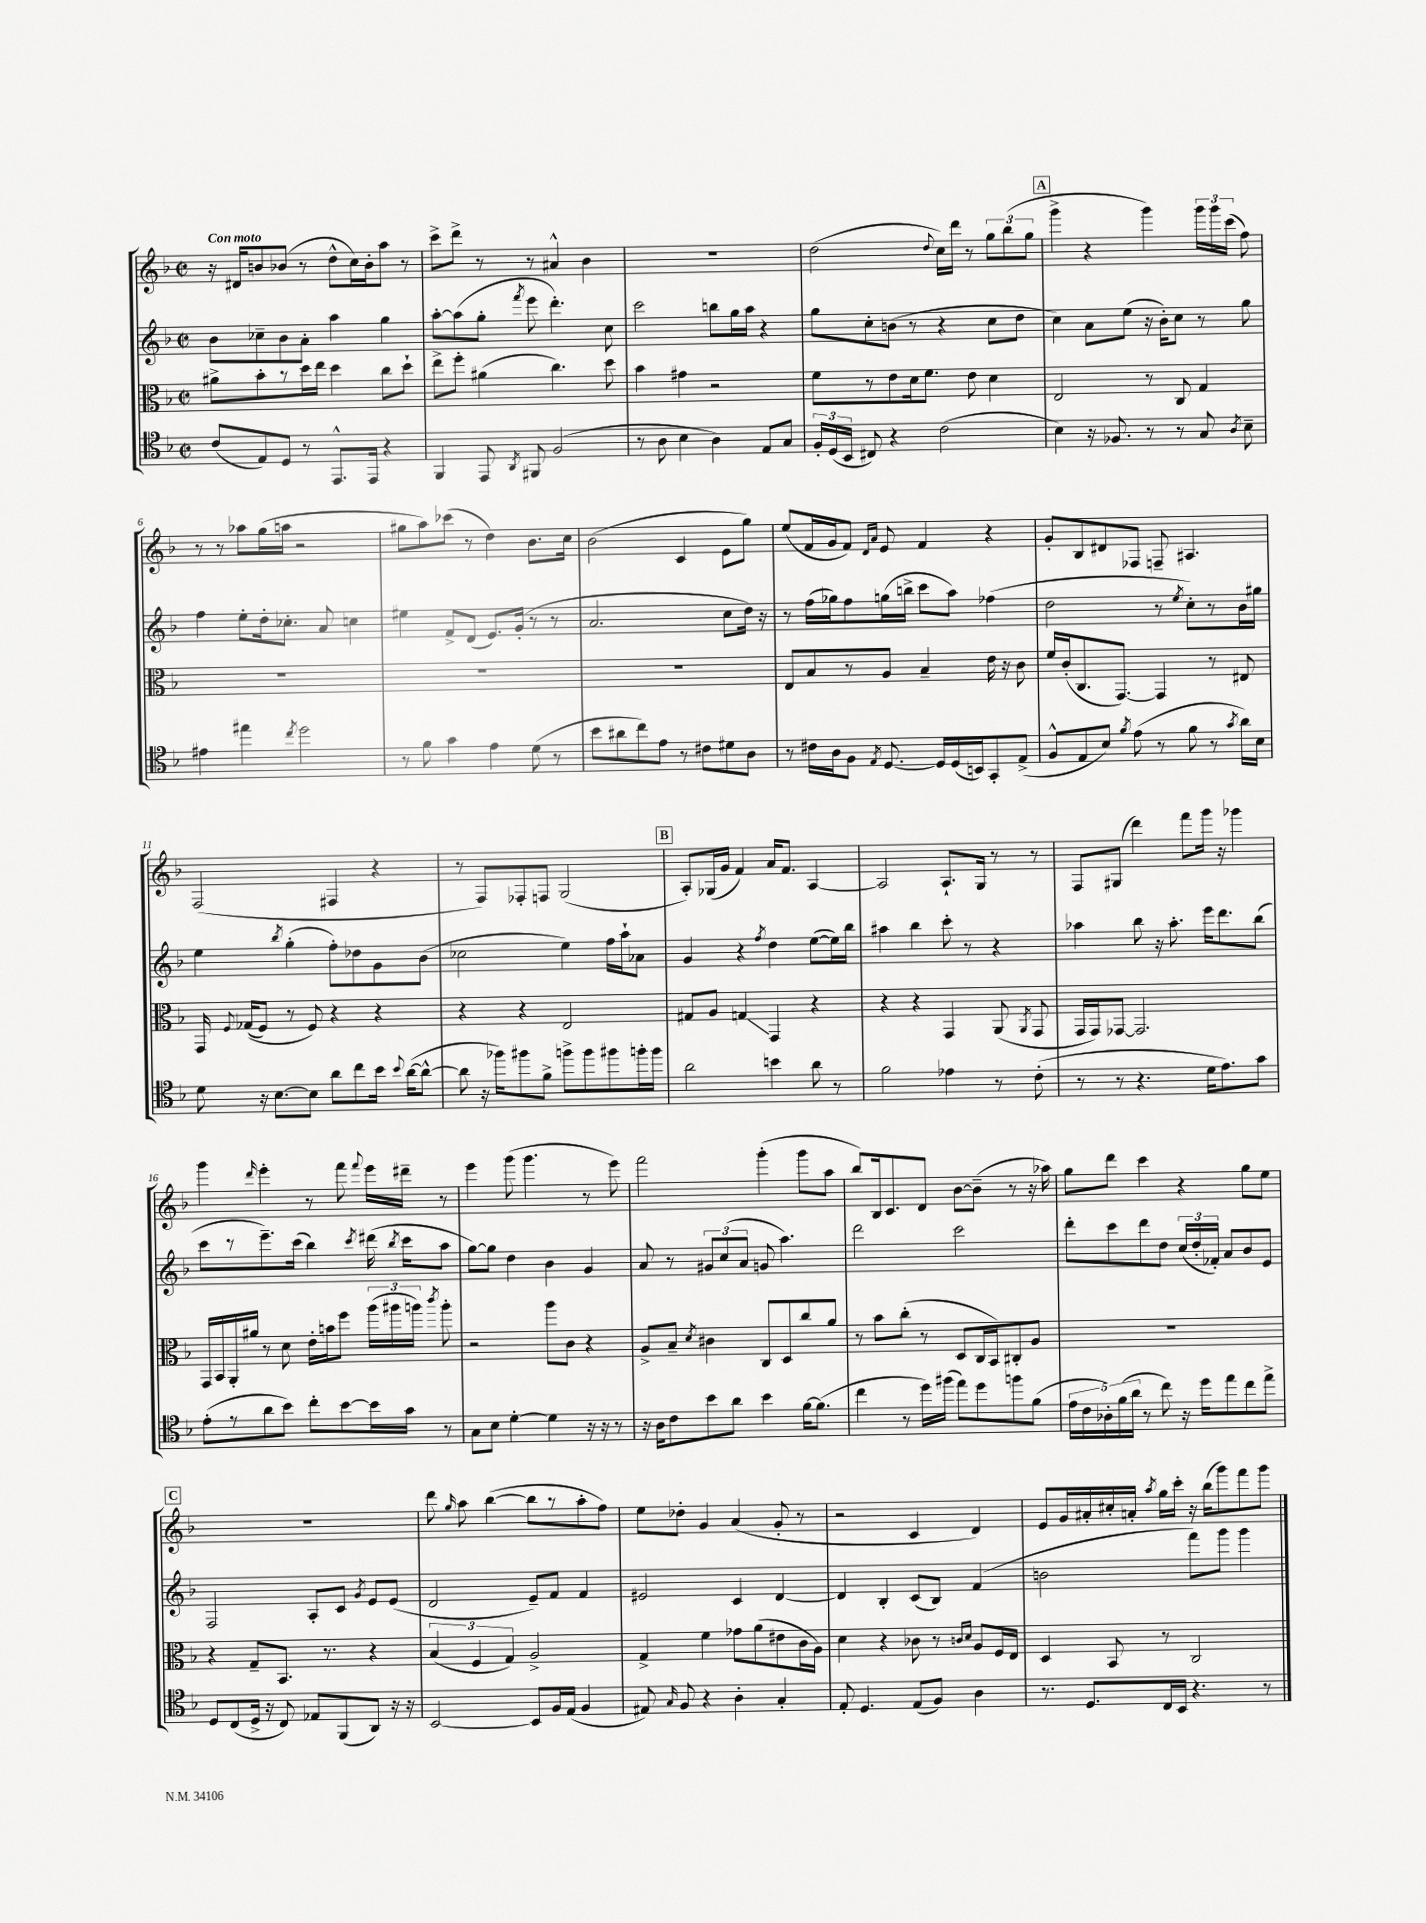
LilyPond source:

<<
\new StaffGroup <<
\new Staff = "s0" {
    \clef treble \key f \major \defaultTimeSignature \time 2/2 \tempo "Con moto"
    \autoBeamOff r16 dis'16[ b'8 bes'8]( r8 d''8[-^ c''16) bes'16-. a''8] r8 |
    c'''8[-> d'''8]-> r8 r8 ais'4-^ bes'4 |
    R1 |
    d''2( \appoggiatura { d''8 } c''16[) d'''16] r8 \tuplet 3/2 { g''8[ bes''8( g''8] } |
    \mark \markup { \box "A" } g'''4-> r4 g'''4) \tuplet 3/2 { g'''16[ g'''16 c'''16]( } f''8) |
    r8 r8 aes''8[ g''16( a''16] r2 |
    gis''8[ a''8) ces'''8]( r8 d''4) bes'8.[ c''16] |
    bes'2( c'4 e'8[ g''8]) |
    e''8[( f'16 g'16 f'8]) \grace { d'16[ a'16] } e'8 f'4 r4 |
    g'8[-. bes8 dis'8 fes8] f8-- ais4. |
    f2( fis4 r4 |
    r8 f8[) fes8-. f8] g2( |
    \mark \markup { \box "B" } a8[-.) ges16( g'16] f'4) a'16[ f'8.] a4~ |
    a2 a8.[-! g16] r8 r8 |
    f8[ gis8]( d'''4) f'''8[ g'''16] r16 ges'''4 |
    g'''4 \grace { d'''16 } e'''4-. r8 f'''8 \appoggiatura { f'''8 } e'''16[ dis'''16]-- r8 |
    e'''4 g'''8( g'''4. r8 e'''8) |
    f'''2 g'''4-.( g'''8[ a''8] |
    bes''8[) bes16 c'8. d'8] bes'8[~ bes'8]--( r8 r16 aes''16) |
    g''8[ d'''8] c'''4 r4 g''8[ e''8] |
    \mark \markup { \box "C" } R1 |
    d'''8 \grace { g''16 } a''8 bes''4~( bes''8[ r8 a''8-. f''8]) |
    e''8[ des''8]-. g'4 a'4( g'8-. r8 |
    r2 c'4 d'4) |
    e'8[ g'16 ais'16-. cis''16-. a'16]-. \acciaccatura { a''8 } g''16[ c'''16]-. r16 bes''16[( g'''8) f'''8 g'''8] \bar "|." |
}
\new Staff = "s1" {
    \clef treble \key f \major \defaultTimeSignature \time 2/2
    \autoBeamOff bes'8[ ces''8-- bes'8 a'8]-. a''4 g''4 |
    a''8[~-. a''8( g''8]-. \acciaccatura { f'''8 } e'''8 d'''4.-.) c''8 |
    c'''2 b''8[ g''16 a''16] r4 |
    g''8[ c''8-. b'8]( r8 r4 c''8[ d''8] |
    \mark \markup { \box "A" } c''4) a'8[ e''8]( r16 bes'16[-.) c''8] r8 g''8 |
    f''4 e''8[-. d''16-. ces''8.]-. a'8 c''4 |
    eis''4 f'8[-> d'8]( e'8.[) g'16]-.( r8 r8 |
    a'2. c''8[ d''16]) r16 |
    r8 f''16[( ges''16) f''8 g''16( b''16]-> c'''8[ a''8]) fes''4( |
    d''2 r8 \acciaccatura { e''8 } c''8[-.) r8 bes'16 gis''16] |
    e''4 \acciaccatura { bes''8 } g''4-.( f''8[-.) des''8 g'8 bes'8]( |
    ces''2 e''4) f''16[ a''16-! aes'8] |
    \mark \markup { \box "B" } g'4 r4 \acciaccatura { f''8 } d''4 e''8[~( e''16) bes''16] |
    ais''4 bes''4 c'''8-. r8 r4 |
    aes''4 bes''8 r16 aes''8.-. e'''16[ d'''8. bes''8]( |
    c'''8[ r8 e'''8.--) c'''16]( bes''4) \acciaccatura { c'''8 } dis'''16( \acciaccatura { bes''8 } c'''16[ a''8] |
    g''8[~) g''8] d''4 bes'4 g'4 |
    a'8 r8 \tuplet 3/2 { gis'8[ c''8( a'8] } g'8 a''4.) |
    d'''2 c'''2 |
    d'''8[-. c'''8 d'''8 d''8] \tuplet 3/2 { c''16[( d''16-. fes'16]-.) } a'8[ bes'8 e'8] |
    \mark \markup { \box "C" } f2 a8[-. c'8] \acciaccatura { g'8 } e'8[ e'8]( |
    d'2 e'8[--) f'8] f'4 |
    eis'2 c'4 d'4~ |
    d'4 bes4-. c'8[( bes8]) f'4( |
    b'2 f'''8[) g'''8] g'''4 \bar "|." |
}
\new Staff = "s2" {
    \clef alto \key f \major \defaultTimeSignature \time 2/2
    \autoBeamOff ais'8[-> bes'8-. r8 d''16 e''16] d''4 c''8[ d''8]-! |
    e''8[-> f''8]-. ais'4( c''4.) d''8 |
    bes'4 gis'4 r2 |
    f'8[ r8 e'8 d'16 f'8.] e'8 d'4 |
    \mark \markup { \box "A" } e2 r8 c8 g4 |
    R1 |
    R1 |
    R1 |
    e8[ bes8 r8 a8] bes4-- e'16 r16 c'8 |
    f'16[ c'16-.( c8. g,8.]~) g,4 r8 eis8 |
    g,16 \appoggiatura { f8 } ges16[(\( f8]) r8 f8\) r4 r4 |
    r4 r4 e2 |
    \mark \markup { \box "B" } gis8[ a8] g4\glissando g,4 r4 |
    r4 r4 g,4 a,8( \acciaccatura { a,8 } g,8 |
    g,16[ g,16) ges,8]~ ges,2. |
    g,16[ bes,16 a,16-. ais'16] r8 d'8 e'16[-. b'16 f''8] \tuplet 3/2 { a''16[( ais''16 a''16]) } \acciaccatura { c'''8 } a''8-. |
    r2 a''8[ c'8] r4 |
    a8[-> bes8]-- \acciaccatura { d'8 } cis'4 c8[ d8 c''8 a'8] |
    r8 bes'8[ c''8]-.( r8 d8[ c16 bes,16) cis8-. a8] |
    R1 |
    \mark \markup { \box "C" } r4 g8[-- bes,8.] r8. r4 |
    \tuplet 3/2 { bes4( f4 g4) } a2-> |
    g4-> f'4 ges'8[ a'8( eis'8 c'16 a16]) |
    d'4 r4 ces'8 r8 \grace { c'16[ d'16] } a8[ f16 e16] |
    d4 bes,8 r8 c2 \bar "|." |
}
\new Staff = "s3" {
    \clef tenor \key f \major \defaultTimeSignature \time 2/2
    \autoBeamOff c'8[( e8) d8] r8 e,8.[-^ e,16] r4 |
    f,4 e,8 \acciaccatura { a,8 } fis,8 f2( |
    r8 a8 bes4 a4) e8[ g8] |
    \tuplet 3/2 { f16[-. d16( bes,16] } cis8) r4 c'2( |
    \mark \markup { \box "A" } bes4) r16 fes8. r8 r8 g8 \acciaccatura { a8 } bes8-- |
    eis'4 eis''4 \acciaccatura { c''8 } d''2 |
    r8 f'8 g'4 e'4 d'8( r8 |
    bes'8[ ais'8 c''8) e'8] r8 cis'8[ dis'8 a8] |
    r8 cis'16[ a16 f8] \acciaccatura { e8 } d8.~ d16[ d16( b,16) g,8-. e8]->( |
    f8[-^ e8 bes8]) \acciaccatura { f'8 } e'8( r8 f'8 r8 \acciaccatura { g'8 } a'16[) bes16] |
    d'8 r16 bes8.[~ bes8] a'8[ c''8 bes'16] \appoggiatura { bes'8 } a'16[~( a'8]~-^ |
    a'8 r16 fes''16[) fis''8 f'8]-> f''8[-> f''8 fis''8 f''16-. f''16] |
    \mark \markup { \box "B" } a'2 b'4 a'8 r8 |
    f'2 ees'4 r8 c'8-.( |
    r8 r8 r4. d'16[ e'8.) g'8] |
    e'8[-.( r8 a'8 bes'8]) c''8[-. bes'8~ bes'16 g'16] r8 |
    g8[ bes8] d'4~-. d'4 r16 r16 r8 |
    r16 a16[ c'8 bes'8 a'8] bes'4 f'16[~ f'8.]( |
    c''4 r8 d''16[) fis''16]( e''8[) d''8 f''8 f'8]( |
    \tuplet 5/4 { e'16[ c'16 aes16-.) f'16( a'16] } r8 c''8) r16 d''16[ e''8 c''8 e''8]-> |
    \mark \markup { \box "C" } d8[ c8( d16]-> r16 c8) ees8[ f,8( a,8]) r16 r16 |
    bes,2~ bes,8[ f16 e16]( f4 |
    eis8) \grace { g16 } f8 r4 a4-. g4-. |
    e8-. d4. e8[( f8]) a4 |
    r8. d8.[ c16 bes,16] r4. r8 \bar "|." |
}
>>
>>
